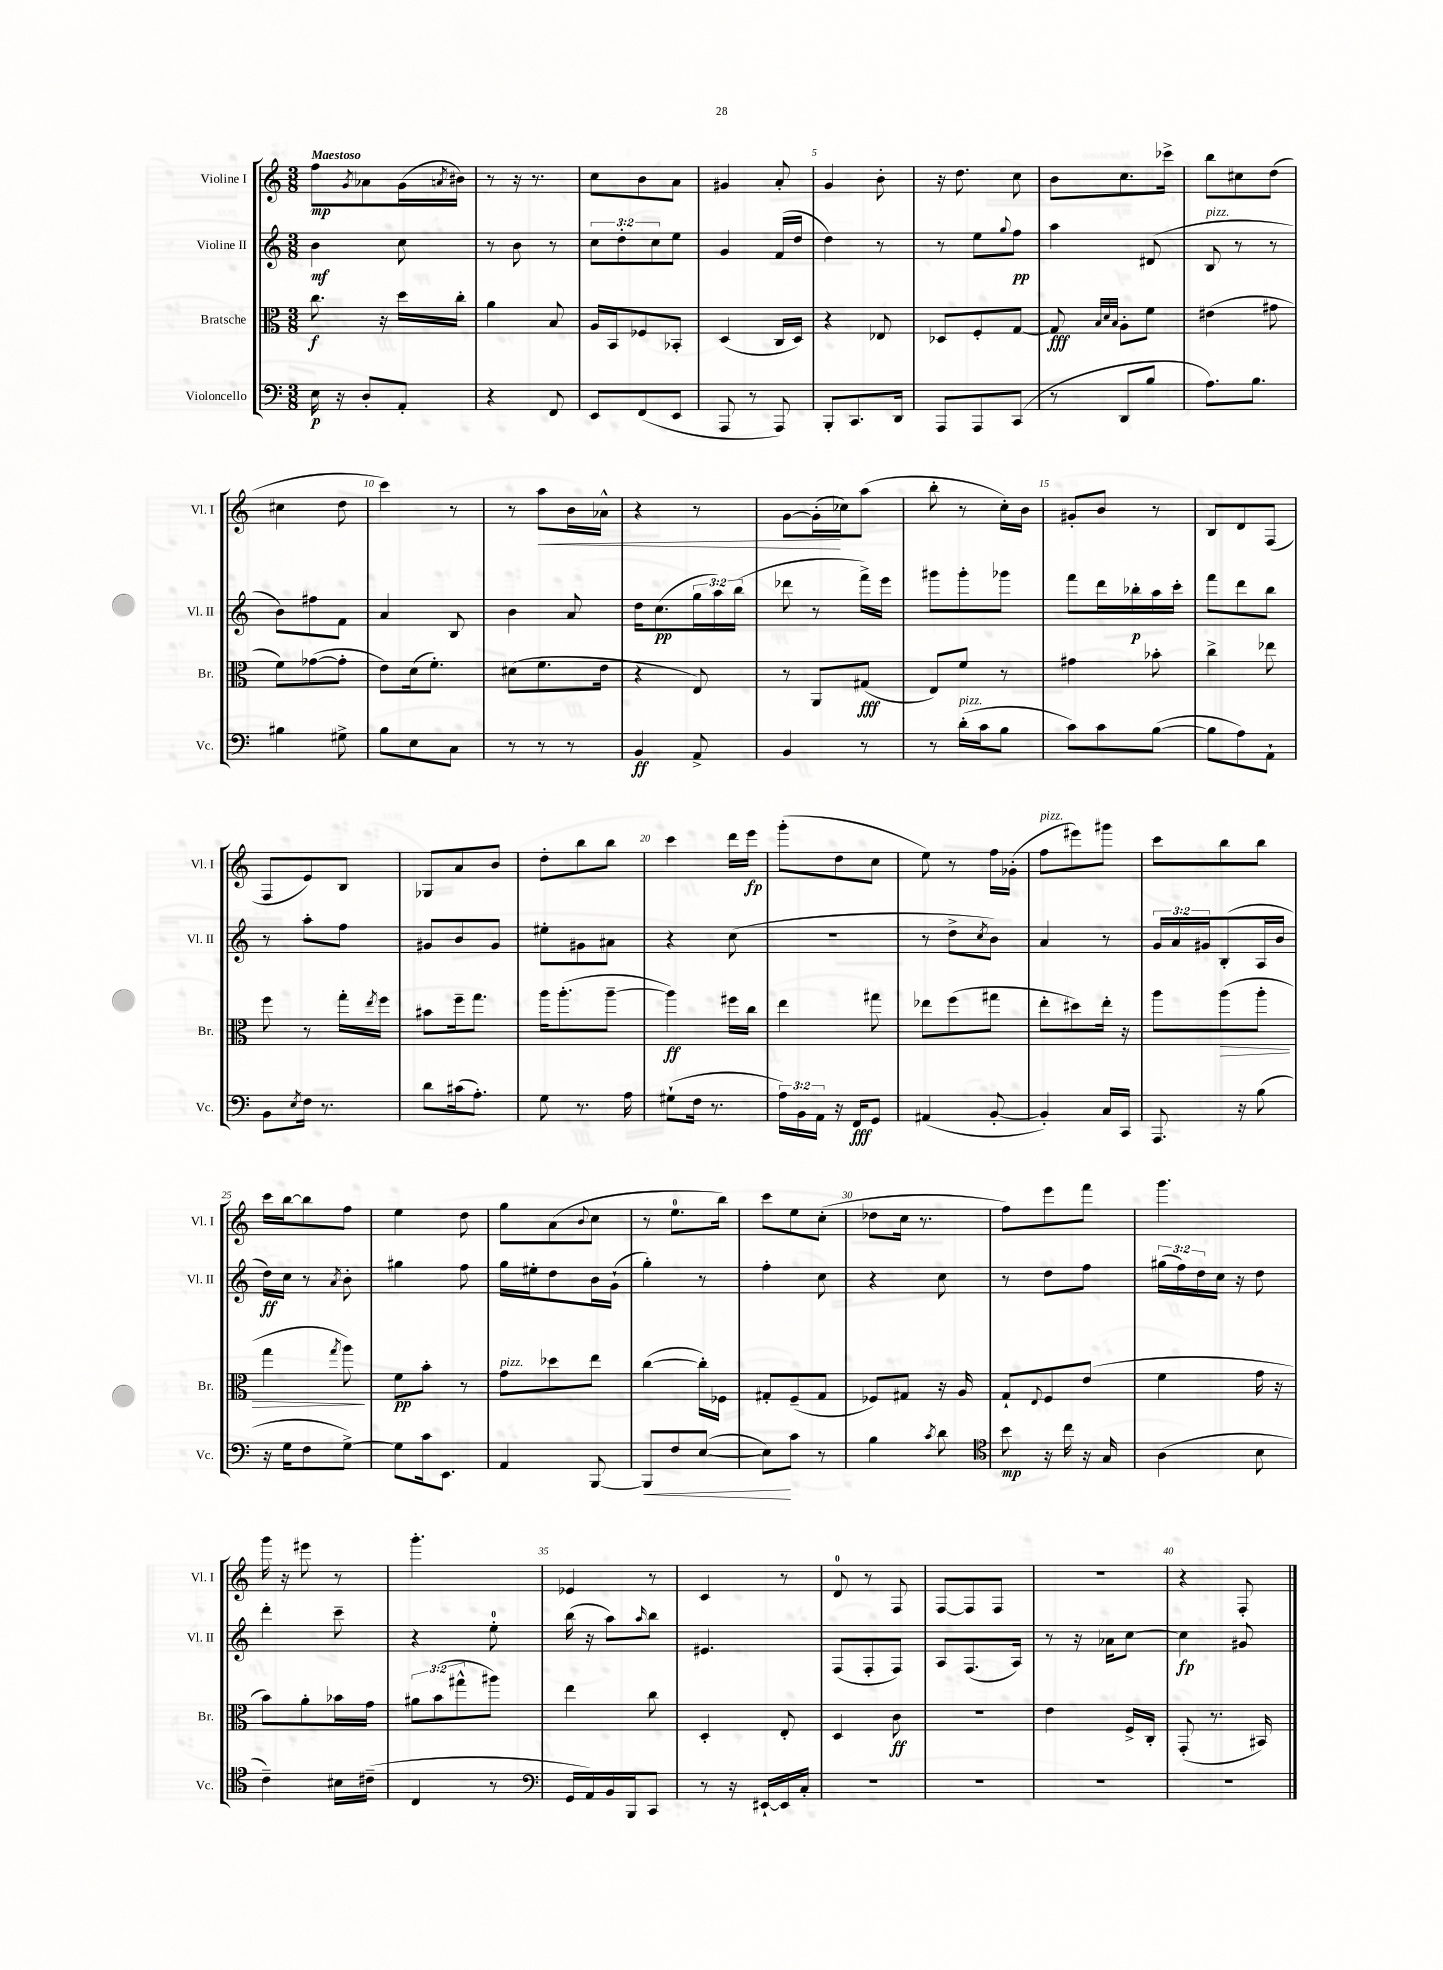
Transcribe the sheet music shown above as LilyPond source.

<<
\new StaffGroup <<
\new Staff = "s0" \with { instrumentName = "Violine I" shortInstrumentName = "Vl. I" } {
    \clef treble \key c \major \numericTimeSignature \time 3/8 \tempo "Maestoso"
    f''8\mp \acciaccatura { g'8 } aes'8 g'16( \acciaccatura { a'8 } bis'16) |
    r8 r16 r8. |
    c''8 b'8 a'8 |
    gis'4 a'8-. |
    g'4 b'8-. |
    r16 d''8. c''8 |
    b'8 c''8. ces'''16-> |
    b''8 cis''8 d''8( |
    cis''4 d''8 |
    c'''4) r8 |
    r8 a''8\< b'16 aes'16-^ |
    r4 r8 |
    g'8~ g'16-.\!( ces''16) a''8( |
    b''8-. r8 c''16-.) b'16 |
    gis'8-. b'8 r8 |
    b8 d'8 f8( |
    f8 e'8) b8 |
    ges8 a'8 b'8 |
    d''8-. b''8 b''8 |
    c'''4 d'''16 e'''16\fp |
    g'''8-.( d''8 c''8 |
    e''8) r8 f''16 ges'16-.( |
    f''8^\markup { \italic "pizz." } eis'''8) gis'''8 |
    c'''8 b''8 b''8 |
    c'''16 b''16~ b''8 f''8 |
    e''4 d''8 |
    g''8 a'8( \appoggiatura { b'8 } c''8 |
    r8 e''8.-0 b''16) |
    c'''8 e''8 c''8-.( |
    des''8 c''16 r8. |
    f''8) e'''8 f'''8 |
    g'''4. |
    g'''16 r16 eis'''8 r8 |
    g'''4.-. |
    ees'4 r8 |
    c'4 r8 |
    d'8-0 r8 f8 |
    f8~ f8 f8 |
    R4. |
    r4 f8-. \bar "|." |
}
\new Staff = "s1" \with { instrumentName = "Violine II" shortInstrumentName = "Vl. II" } {
    \clef treble \key c \major \numericTimeSignature \time 3/8 \override Staff.TupletNumber.text = #tuplet-number::calc-fraction-text
    b'4\mf c''8 |
    r8 b'8 r8 |
    \tuplet 3/2 { c''8 d''8-. c''8 } e''8 |
    g'4 f'16( d''16 |
    d''4) r8 |
    r8 e''8 \appoggiatura { g''8 } f''8\pp |
    a''4 dis'8( |
    b8^\markup { \italic "pizz." } r8 r8 |
    b'8) fis''8 f'8 |
    a'4 b8 |
    b'4 a'8 |
    d''16 c''8.\pp( \tuplet 3/2 { g''16 a''16) b''16( } |
    des'''8 r8 f'''16->) e'''16 |
    gis'''8 gis'''8-. ges'''8 |
    f'''8 d'''16 bes''16-.\p a''16 c'''16-. |
    f'''8 d'''8 b''8 |
    r8 a''8-. f''8 |
    gis'8 b'8 gis'8 |
    eis''8-. gis'8 ais'8 |
    r4 c''8( |
    R4. |
    r8 d''8-> \acciaccatura { c''8 } b'8) |
    a'4 r8 |
    \tuplet 3/2 { g'16 a'16 gis'16 } b8-.( a16 b'16 |
    d''16\ff) c''16 r8 \acciaccatura { a'8 } b'8-. |
    gis''4 f''8 |
    g''16 eis''16-. d''8 b'16 g'16-!( |
    g''4-.) r8 |
    f''4-. c''8 |
    r4 c''8 |
    r8 d''8 f''8 |
    \tuplet 3/2 { gis''16( f''16) d''16 } c''16 r16 d''8 |
    d'''4-. c'''8-- |
    r4 e''8-0-. |
    b''16( r16 a''8) \grace { a''16 } b''8 |
    eis'4. |
    f8( f8-. f8) |
    a8 f8.( a16) |
    r8 r16 aes'16 c''8~ |
    c''4\fp gis'8 \bar "|." |
}
\new Staff = "s2" \with { instrumentName = "Bratsche" shortInstrumentName = "Br." } {
    \clef alto \key c \major \numericTimeSignature \time 3/8 \override Staff.TupletNumber.text = #tuplet-number::calc-fraction-text
    c''8.\f r16 d''16 c''16-. |
    a'4 b8 |
    a16 b,16 fes8 bes,8-. |
    d4( c16 d16) |
    r4 ees8 |
    des8 f8-. g8~ |
    g8\fff \grace { b32 d'32 b32 } a8-. f'8 |
    eis'4( gis'8 |
    f'8) ges'8~( ges'8-. |
    e'8) d'16( f'8.-.) |
    dis'8( f'8. e'16 |
    r4 e8) |
    r8 a,8 gis8\fff( |
    e8) f'8 r8 |
    gis'4 bes'8-. |
    c''4-> ees''8 |
    f''8 r8 g''16-. \acciaccatura { e''8 } f''16 |
    bis'8 f''16-- g''8. |
    a''16 a''8.-.( a''8~-- |
    a''4\ff) fis''16 c''16 |
    e''4 gis''8 |
    ees''8 f''8( gis''8 |
    e''8-. dis''8) e''16-. r16 |
    a''8 a''8\>( a''8-. |
    g''4 \acciaccatura { g''8 } a''8\!) |
    f'8\pp b'8-. r8 |
    g'8^\markup { \italic "pizz." } des''8 e''8 |
    c''4~( c''16-.) fes16 |
    gis8-. f8--( gis8 |
    fes8) gis8 r16 a16 |
    g8-! \appoggiatura { e8 } f8 e'8( |
    f'4 g'16 r16 |
    b'8) a'8-. bes'16 g'16 |
    \tuplet 3/2 { ais'8 b'8( gis''8-^ } ais''8) |
    e''4 c''8 |
    d4-. e8-. |
    d4 c'8\ff |
    R4. |
    e'4 f16-> c16-. |
    g,8-.( r8. bis,16) \bar "|." |
}
\new Staff = "s3" \with { instrumentName = "Violoncello" shortInstrumentName = "Vc." } {
    \clef bass \key c \major \numericTimeSignature \time 3/8 \override Staff.TupletNumber.text = #tuplet-number::calc-fraction-text
    e16\p r16 d8-. a,8-. |
    r4 f,8 |
    e,8 f,8( e,8 |
    a,,8 r8 a,,8) |
    b,,8-. c,8. d,16 |
    a,,8 a,,8 c,8( |
    r8 d,8 b8 |
    a8.) b8. |
    bis4 gis8-> |
    b8 e8 c8 |
    r8 r8 r8 |
    b,4\ff a,8-> |
    b,4 r8 |
    r8 d'16-.^\markup { \italic "pizz." }( c'16 b8 |
    c'8) c'8 b8~( |
    b8 a8) a,8-! |
    b,8 \acciaccatura { e8 } f16 r8. |
    d'8 cis'16( a8.-.) |
    g8 r8. a16 |
    gis8-!( f16 r8. |
    \tuplet 3/2 { a16) b,16 a,16 } r16 f,16\fff g,8 |
    ais,4( b,8~-. |
    b,4-.) c16 c,16 |
    a,,8. r16 b8( |
    r16 g16 f8 g8~->) |
    g8 c'16 e,8. |
    a,4 b,,8~ |
    b,,8\< f8 e8~( |
    e8\!) c'8 r8 |
    b4 \acciaccatura { c'8 } d'8 |
    \clef tenor b'8\mp r16 c''16 r16 g16 |
    a4( b8 |
    c'4--) bis16 cis'16--( |
    c4 r8 |
    \clef bass g,16 a,16) b,16 b,,16 c,8 |
    r8 r16 eis,16~-! eis,16 c16-. |
    R4. |
    R4. |
    R4. |
    R4. \bar "|." |
}
>>
>>
\layout { \context { \Score \override BarNumber.break-visibility = ##(#f #t #t) barNumberVisibility = #(every-nth-bar-number-visible 5) } }
